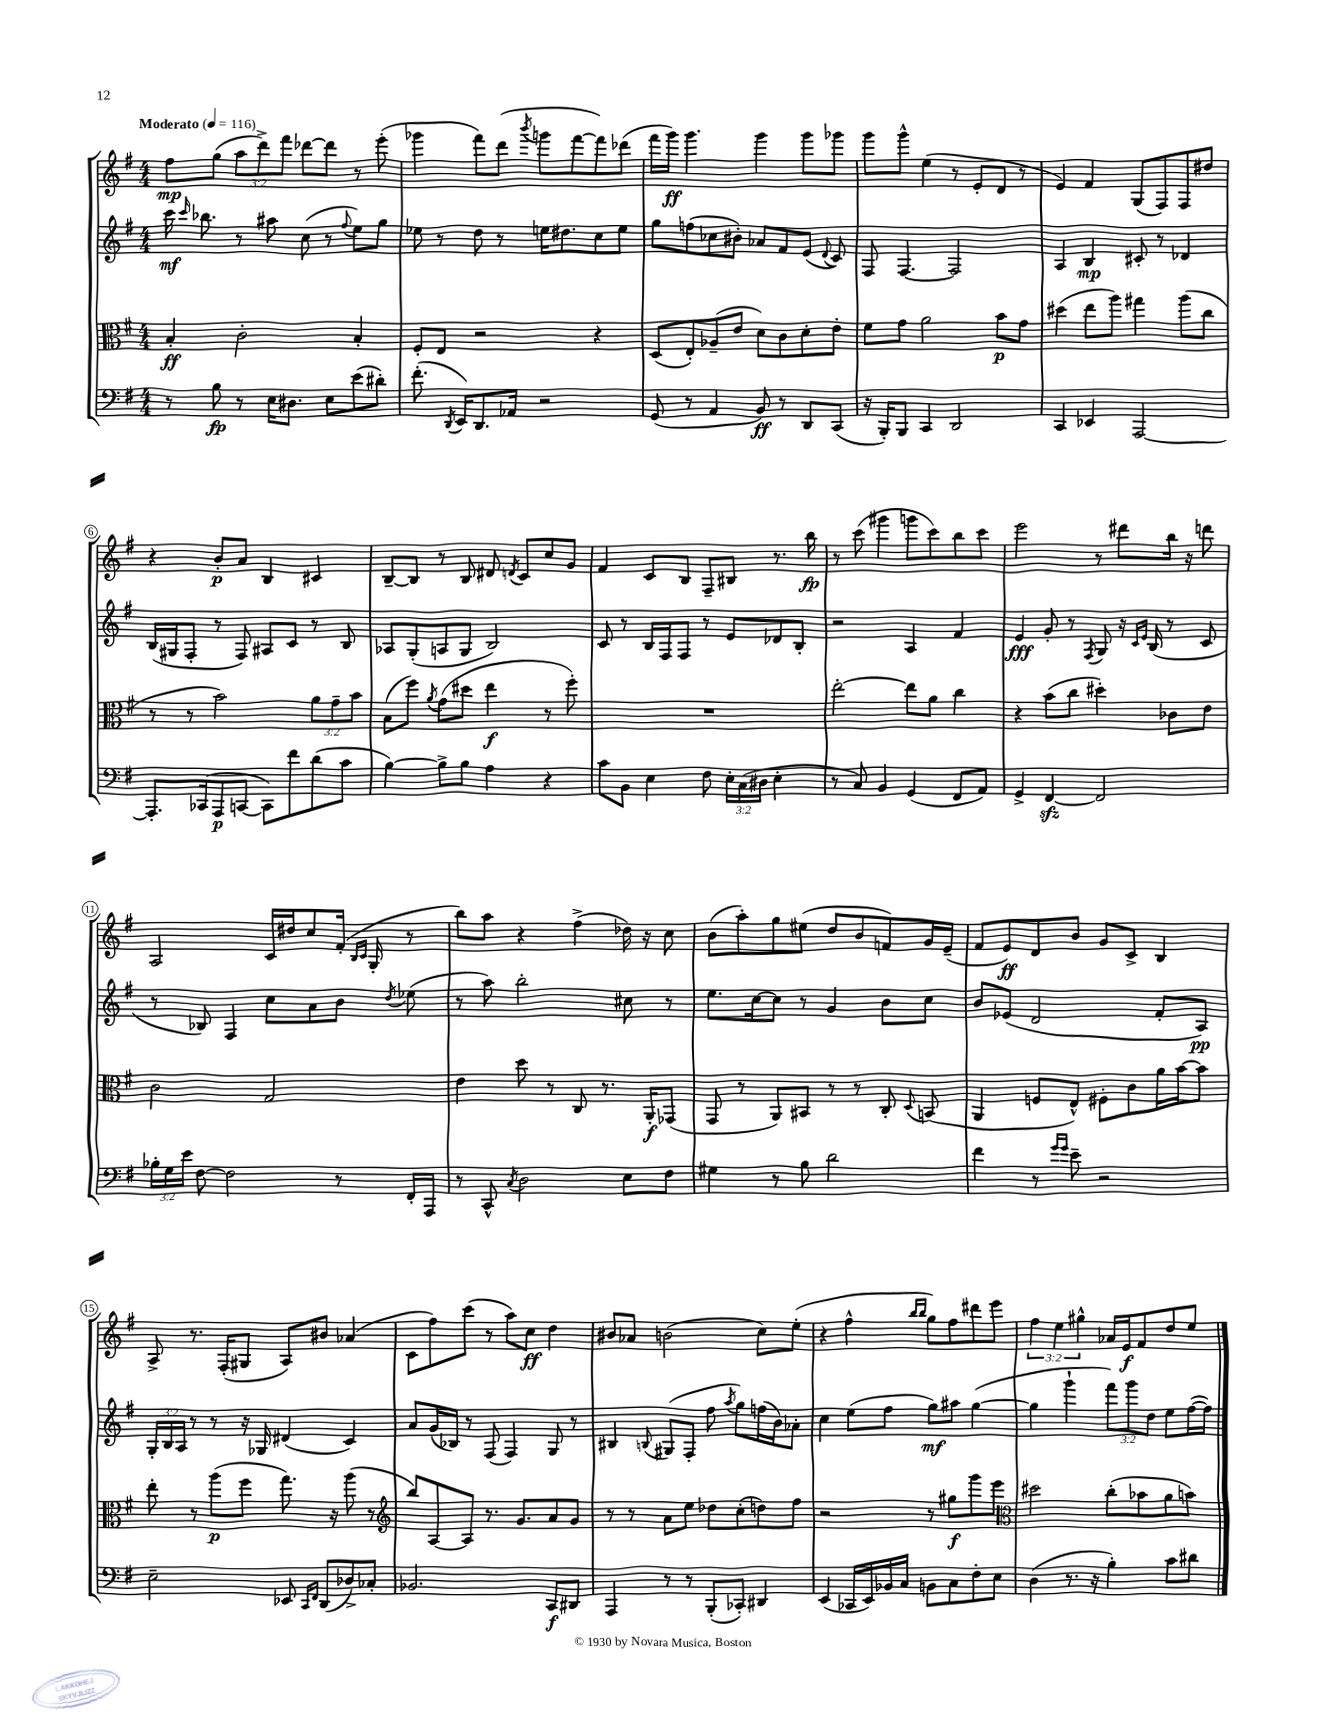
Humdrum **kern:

**kern	**dynam	**kern	**dynam	**kern	**dynam	**kern	**dynam
*part4	*part4	*part3	*part3	*part2	*part2	*part1	*part1
*staff4	*staff4	*staff3	*staff3	*staff2	*staff2	*staff1	*staff1
*clefF4	*	*clefC3	*	*clefG2	*	*clefG2	*
*k[f#]	*	*k[f#]	*	*k[f#]	*	*k[f#]	*
*M4/4	*	*M4/4	*	*M4/4	*	*M4/4	*
*MM116	*	*MM116	*	*MM116	*	*MM116	*
=1	=1	=1	=1	=1	=1	=1	=1
!	!	!	!	!	!	!LO:TX:a:B:t=Moderato	!
8r	.	4B'/	ff	16ccc\	mf	8ff#\L	mp
.	.	.	.	16qqccc/	.	.	.
.	.	.	.	8.bb-X\	.	.	.
8B\	fp	.	.	.	.	(8gg\J	.
8r	.	2c'\	.	8r	.	12aa\L	.
.	.	.	.	.	.	12ddd^\)	.
16E\KL	.	.	.	8aa#X\	.	.	.
.	.	.	.	.	.	12fff#\J	.
8.D#X\J	.	.	.	.	.	.	.
.	.	.	.	(8cc\	.	[8ddd-X\L	.
8E\L	.	.	.	8r	.	8ddd-\J]	.
.	.	.	.	8qqff#/	.	.	.
(8e\	.	4B'/	.	8ee\L)	.	8r	.
8d#X'\J)	.	.	.	8gg\J	.	(8eee'\	.
=2	=2	=2	=2	=2	=2	=2	=2
(8.f#'\	.	8F#'/L	.	8ee-X\	.	4ggg-X\	.
.	.	8E/J	.	8r	.	.	.
8qDD/	.	.	.	.	.	.	.
16EE/KL)	.	.	.	.	.	.	.
8.DD/	.	2r	.	8dd\	.	8fff#\L)	.
.	.	.	.	8r	.	(8ddd\J	.
16AA-X/Jk	.	.	.	.	.	.	.
.	.	.	.	.	.	8qbbb/	.
2r	.	.	.	16een\KL	.	8gggn\L	.
.	.	.	.	8.dd#X\	.	.	.
.	.	.	.	.	.	[8fff#\	.
.	.	4r	.	8cc\	.	8fff#\])	.
.	.	.	.	8ee\J	.	(8ddd-X\J	.
=3	=3	=3	=3	=3	=3	=3	=3
(8GG/	.	(8D/L	.	8gg\L	.	16fff#\LL	.
.	.	.	.	.	.	16ggg\JJ)	ff
8r	.	8E'/)	.	(8ffn\	.	4.ggg\	.
4AA/	.	(8A-X~/	.	8cc-X\	.	.	.
.	.	8e/J	.	8b#X'\J)	.	.	.
8BB/)	ff	8d\L)	.	8a-X/L	.	4ggg\	.
8r	.	8c\	.	8f#/	.	.	.
8DD/L	.	8d'\	.	(8e/J	.	8ggg\L	.
.	.	.	.	8qqd/	.	.	.
(8CC/J	.	8e'\J	.	8c/)	.	8ggg-X\J	.
=4	=4	=4	=4	=4	=4	=4	=4
16r	.	8f#\L	.	8F#/	.	8ggg\L	.
16BBB'/KL)	.	.	.	.	.	.	.
8BBB/J	.	8g\J	.	[4.F#/	.	8ggg^^\J	.
4CC/	.	2a\	.	.	.	(4ee\	.
2DD/	.	.	.	2F#/]	.	8r	.
.	.	.	.	.	.	8e'/L	.
.	.	8b\L	p	.	.	8d/J	.
.	.	8g\J	.	.	.	8r	.
=5	=5	=5	=5	=5	=5	=5	=5
4CC/	.	(4dd#X\	.	4A/	.	4e/)	.
4EE-X/	.	8ee\L	.	4B/	mp	4f#/	.
.	.	8aa\J)	.	.	.	.	.
[2AAA/	.	4gg#X\	.	8c#X'/	.	(8G/L	.
.	.	.	.	8r	.	8F#/)	.
.	.	(8aa\L	.	4d-X/	.	8F#/	.
.	.	8cc\J	.	.	.	8dd#X/J	.
!!LO:LB:g=z
=6	=6	=6	=6	=6	=6	=6	=6
8.AAA'/L]	.	8r	.	(16B/LL	.	4r	.
.	.	.	.	16G#X/J	.	.	.
.	.	8r	.	8F#'/J	.	.	.
(16CC-X/k	.	.	.	.	.	.	.
8AAA/	p	2b\)	.	8r	.	8b'/L	p
[8CCn/J	.	.	.	8F#/)	.	8a/J	.
8CC\L])	.	.	.	8A#X/L	.	4B/	.
8f#\	.	.	.	8c/J	.	.	.
(8d\	.	12a\L	.	8r	.	4c#X/	.
.	.	12g~\	.	.	.	.	.
8c\J	.	.	.	8B/	.	.	.
.	.	12b\J	.	.	.	.	.
=7	=7	=7	=7	=7	=7	=7	=7
[4B\)	.	(8B\L	.	8A-X/L	.	[8B~/L	.
.	.	8ff#\J)	.	(8G'/	.	8B/J]	.
.	.	8qa/	.	.	.	.	.
8B^\L]	.	(8g\L	.	8An/	.	8r	.
8B\J	.	8dd#X\J	.	8G/J	.	8B/	.
4A\	.	4ee\	f	2B/)	.	8d#X/	.
.	.	.	.	.	.	8qdn/	.
.	.	.	.	.	.	8c/L	.
4r	.	8r	.	.	.	8cc/	.
.	.	8ff#'\)	.	.	.	8g/J	.
=8	=8	=8	=8	=8	=8	=8	=8
8c\L	.	1r	.	8c/	.	4f#/	.
8BB\J	.	.	.	8r	.	.	.
4E\	.	.	.	16B/LL	.	8c/L	.
.	.	.	.	16F#/J	.	.	.
.	.	.	.	8F#/J	.	8B/J	.
8F#\	.	.	.	8r	.	8F#~/L	.
24E'\LL	.	.	.	8e/L	.	8B#X/J	.
(24C\	.	.	.	.	.	.	.
24D#X\JJ	.	.	.	.	.	.	.
4E'\	.	.	.	8d-X/	.	8.r	.
.	.	.	.	8B'/J	.	.	.
.	.	.	.	.	.	16bb\	fp
=9	=9	=9	=9	=9	=9	=9	=9
8r	.	[2ee'\	.	2r	.	8r	.
8C/)	.	.	.	.	.	(8ccc\	.
4BB/	.	.	.	.	.	4ggg#X\	.
(4GG/	.	8ee\L]	.	4A/	.	8gggn\L	.
.	.	8a\J	.	.	.	8ccc\)	.
8FF#/L	.	4cc\	.	4f#/	.	8bb\	.
8AA/J)	.	.	.	.	.	8ccc\J	.
=10	=10	=10	=10	=10	=10	=10	=10
4GG^/	.	4r	.	4e/	fff	2eee\	.
[4FF#zz/	.	(8b\L	.	8g'/	.	.	.
.	.	8cc\J	.	8r	.	.	.
.	.	.	.	8qF#/	.	.	.
2FF#/]	.	4dd#X'\)	.	8G/	.	8r	.
.	.	.	.	16r	.	8ddd#X\L	.
.	.	.	.	16qqc/LL	.	.	.
.	.	.	.	16qqe/JJ	.	.	.
.	.	.	.	(16B/	.	.	.
.	.	8c-X\L	.	8r	.	16bb\Jk	.
.	.	.	.	.	.	16r	.
.	.	8e\J	.	8c/	.	8dddn\	.
!!LO:LB:g=z
=11	=11	=11	=11	=11	=11	=11	=11
24B-X'\LL	.	2c\	.	8r	.	2A/	.
24G\	.	.	.	.	.	.	.
24e\JJ	.	.	.	.	.	.	.
[8F#\	.	.	.	8B-X/)	.	.	.
2F#\]	.	.	.	4F#/	.	.	.
.	.	2G/	.	8cc\L	.	16c/LL	.
.	.	.	.	.	.	16dd#X/J	.
.	.	.	.	8a\	.	8cc/	.
8r	.	.	.	8b\J	.	(16f#'/Jk	.
.	.	.	.	.	.	16qqB/LL	.
.	.	.	.	.	.	16qqc/JJ	.
.	.	.	.	.	.	16G'/	.
.	.	.	.	8qdd/	.	.	.
16FF#'/LL	.	.	.	(8ee-X\	.	8r	.
16AAA/JJ	.	.	.	.	.	.	.
=12	=12	=12	=12	=12	=12	=12	=12
8r	.	4e\	.	8r	.	8bb\L)	.
8CC^^/	.	.	.	8aa\)	.	8aa\J	.
8qC/	.	.	.	.	.	.	.
2D\	.	8dd\	.	2bb'\	.	4r	.
.	.	8r	.	.	.	.	.
.	.	8C/	.	.	.	(4ff#^\	.
.	.	8.r	.	.	.	.	.
8E\L	.	.	.	8cc#X\	.	16dd-X\)	.
.	.	16AA'/KL	f	.	.	16r	.
8F#\J	.	(8GG-X/J	.	8r	.	8cc\	.
=13	=13	=13	=13	=13	=13	=13	=13
4G#X\	.	8GG/	.	8.ee\L	.	(8b\L	.
.	.	8r	.	.	.	8aa'\)	.
.	.	.	.	[16cc\k	.	.	.
8r	.	8AA/L)	.	8cc\J]	.	8gg\	.
8B\	.	8BB#X/J	.	8r	.	(8ee#X\J	.
2d\	.	8r	.	4g/	.	8dd/L	.
.	.	8r	.	.	.	8b/	.
.	.	8C'/	.	8b\L	.	8fn/)	.
.	.	8qqD/	.	.	.	.	.
.	.	(8BBn/	.	8cc\J	.	16g/L	.
.	.	.	.	.	.	(16e~/JJ	.
=14	=14	=14	=14	=14	=14	=14	=14
4f#\	.	4AA/	.	8b/L	.	8f#/L	.
.	.	.	.	(8e-X/J	.	8e/)	ff
8r	.	8Fn/L	.	2d/	.	8d/	.
16qqg/LL	.	.	.	.	.	.	.
16qqg/JJ	.	.	.	.	.	.	.
8e~\	.	8E^^/J)	.	.	.	8b/J	.
2r	.	8F#X'\L	.	.	.	8g/L	.
.	.	8c\	.	.	.	8c^/J	.
.	.	16a\L	.	8f#'/L	.	4B/	.
.	.	[16b\J	.	.	.	.	.
.	.	8b\J]	.	8A/J)	pp	.	.
!!LO:LB:g=z
=15	=15	=15	=15	=15	=15	=15	=15
2E~\	.	8ee'\	.	24G'/LL	.	8A^/	.
.	.	.	.	24B/	.	.	.
.	.	.	.	24A/JJ	.	.	.
.	.	8r	.	8r	.	8.r	.
.	.	(8aa\L	p	8r	.	.	.
.	.	.	.	.	.	(16F#'/KL	.
.	.	8ff#\J	.	16r	.	8G#X/J	.
.	.	.	.	16G-X/	.	.	.
8EE-X/	.	8.gg\)	.	(4d#X/	.	8A/L)	.
16qqCC/LL	.	.	.	.	.	.	.
16qqFF#/JJ	.	.	.	.	.	.	.
(8DD/L	.	.	.	.	.	8b#X/J	.
.	.	16r	.	.	.	.	.
8D-X^/)	.	(8aa\	.	4c/)	.	(4a-X/	.
8C-X'/J	.	8r	.	.	.	.	.
=16	=16	=16	=16	=16	=16	=16	=16
*	*	*clefG2	*	*	*	*	*
2.BB-X/	.	8bb/L)	.	8a/L	.	8c\L	.
.	.	[8A/	.	(16g/L	.	8ff#\)	.
.	.	.	.	16B-X/JJ)	.	.	.
.	.	8A/J]	.	8r	.	(8ccc\J	.
.	.	8.r	.	(8F#/	.	8r	.
.	.	.	.	4F#/)	.	8aa\L)	.
.	.	8.g/L	.	.	.	.	.
.	.	.	.	.	.	8cc\J	ff
8CC/L	f	8a/	.	8G/	.	4dd\	.
8DD#X/J	.	8g/J	.	8r	.	.	.
=17	=17	=17	=17	=17	=17	=17	=17
4AAA/	.	8r	.	4B#X/	.	8b#X/L	.
.	.	8r	.	.	.	8a-X/J	.
.	.	.	.	8qqBn/	.	.	.
8r	.	8a\L	.	(8G#X/L	.	(2bn\	.
8r	.	8ee\J	.	8F#'/J	.	.	.
(8BBB'/L	.	8dd-X\L	.	8ff#\	.	.	.
.	.	.	.	8qaa/	.	.	.
8CC-X'/J)	.	(8cc'\	.	8gg\L)	.	.	.
4DD#X/	.	8ddn\)	.	(16ffn\L	.	8cc\L)	.
.	.	.	.	16b\J)	.	.	.
.	.	8ff#\J	.	8a-X'\J	.	(8ee'\J	.
=18	=18	=18	=18	=18	=18	=18	=18
(4EE/	.	2r	.	4cc\	.	4r	.
16CC-X/LL	.	.	.	(8ee\L	.	4ff#^^\	.
16EE/)	.	.	.	.	.	.	.
16BB-X/	.	.	.	8ff#\J	.	.	.
16C/JJ	.	.	.	.	.	.	.
.	.	.	.	.	.	16qqbb/LL	.
.	.	.	.	.	.	16qqbb/JJ	.
8BBn\L	.	8r	.	8gg\L)	mf	8gg\L)	.
8C\	.	8gg#X\L	f	8aa#X\J	.	8ff#\	.
8F#'\	.	8ggg\	.	([4gg\	.	8ddd#X\	.
8E\J	.	8eee\J	.	.	.	8eee\J	.
=19	=19	=19	=19	=19	=19	=19	=19
*	*	*clefC3	*	*	*	*	*
(4D\	.	2dd#X\	.	4gg\]	.	6ff#\	.
.	.	.	.	.	.	6ee\	.
8.r	.	.	.	4ggg`\	.	.	.
.	.	.	.	.	.	6gg#X^^\	.
16r	.	.	.	.	.	.	.
4B'\)	.	(8cc'\L	.	12fff#\L)	.	16a-X/LL	.
.	.	.	.	.	.	16e/J	f
.	.	.	.	12ggg\	.	.	.
.	.	8b-X\	.	.	.	8f#/	.
.	.	.	.	12dd\J	.	.	.
8c\L	.	8a\	.	8ee\L	.	8dd/	.
8d#X\J	.	8bn\J)	.	([16ff#\L	.	8ee/J	.
.	.	.	.	16ff#\JJ])	.	.	.
==	==	==	==	==	==	==	==
*-	*-	*-	*-	*-	*-	*-	*-
